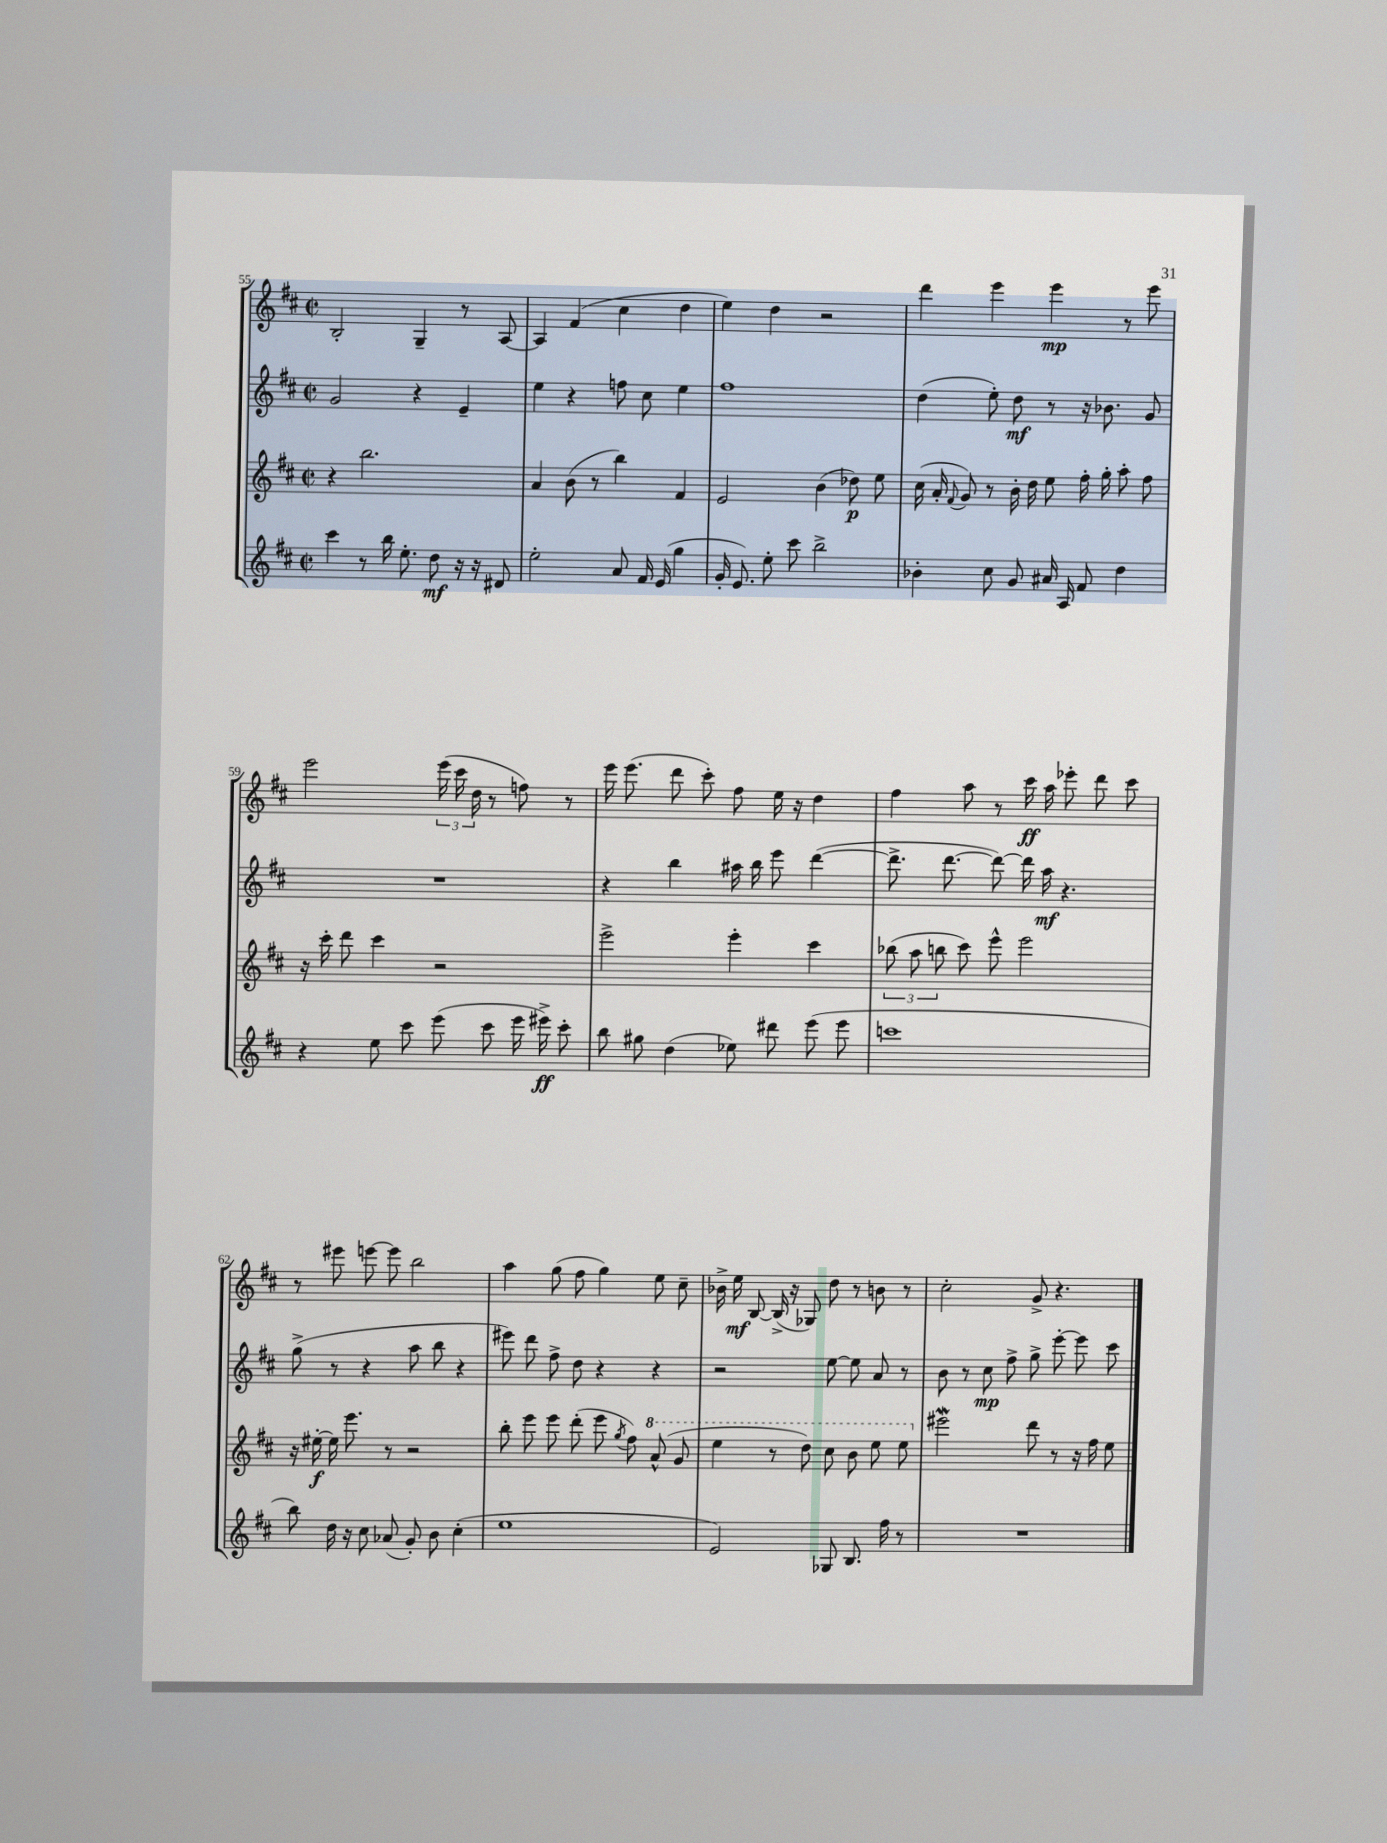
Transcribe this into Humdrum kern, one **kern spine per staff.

**kern	**kern	**kern	**kern
*staff4	*staff3	*staff2	*staff1
*clefG2	*clefG2	*clefG2	*clefG2
*k[f#c#]	*k[f#c#]	*k[f#c#]	*k[f#c#]
*M2/2	*M2/2	*M2/2	*M2/2
*met(c|)	*met(c|)	*met(c|)	*met(c|)
4ccc#	4r	2g	2B'
8r	2.bb	.	.
16bb	.	.	.
8.ee'	.	.	.
.	.	4r	4G~
8dd	.	.	.
16r	.	4e~	8r
16r	.	.	.
8d#	.	.	[8A
=	=	=	=
2ee'	4a	4ee	4A]
.	(8b	4r	(4f#
.	8r	.	.
8a	4bb)	8ff	4cc#
16f#	.	8cc#	.
(16e	.	.	.
4gg	4f#	4ee	4dd
=	=	=	=
16g'	2e	1ff#	4ee)
8.e)	.	.	.
8ee'	.	.	4dd
8ccc#	.	.	.
2bb^	(4b	.	2r
.	8dd-)	.	.
.	8ee	.	.
=	=	=	=
4b-'	(16cc#	(4dd	4ddd
.	16a'	.	.
.	8qqf#	.	.
.	8g)	.	.
8cc#	8r	8ee')	4eee
8g	16b'	8dd	.
.	16dd	.	.
16a#	8ee	8r	4eee
16A	.	.	.
8f#	16ff#'	16r	.
.	16gg'	8.b-	.
4dd	8aa'	.	8r
.	8ff#	8g	8eee
=	=	=	=
4r	16r	1r	2eee
.	16ccc#'	.	.
.	8ddd	.	.
8ee	4ccc#	.	.
8ccc#	.	.	.
(8eee	2r	.	(24eee
.	.	.	24ccc#
.	.	.	24dd
8ccc#	.	.	8r
16eee	.	.	8ff)
16eee#^)	.	.	.
8ccc#'	.	.	8r
=	=	=	=
8bb	2eee^	4r	16eee
.	.	.	(8.eee
8gg#	.	.	.
(4dd	.	4bb	8ddd
.	.	.	8ccc#')
8ee-)	4eee'	16aa#	8ff#
.	.	16bb	.
8ddd#	.	8eee	16ee
.	.	.	16r
(8eee	4ccc#	([4ddd	4dd
8eee	.	.	.
=	=	=	=
1ccc	(12bb-	8.ddd^]	4ff#
.	12aa	.	.
.	12bb	.	.
.	.	[8.ddd	.
.	8ccc#)	.	8aa
.	8eee^^	8ddd_)	8r
.	2eee	16ddd]	16ccc#
.	.	16aa	16aa
.	.	4.r	8eee-'
.	.	.	8ddd
.	.	.	8ccc#
=	=	=	=
8bb)	16r	(8gg^	8r
.	[16ee#'	.	.
16dd	16ee#]	8r	8eee#
16r	8.eee	.	.
8cc#	.	4r	[8eee
(8a-	8r	.	8eee]
8g')	2r	8aa	2bb
8b	.	8bb	.
(4cc#'	.	4r	.
=	=	=	=
1ee	8bb'	8eee#)	4aa
.	8eee	8ddd	.
.	8eee	8ff#^	(8gg
.	(8ddd'	8dd	8ff#
.	8eee	4r	4gg)
.	8qgg	.	.
.	8ff#)	.	.
.	(8aa^^	4r	8ee
.	8gg	.	8cc#~
=	=	=	=
2e)	4eee	2r	16b-^
.	.	.	16ee
.	.	.	[8B
.	8r	.	(16B^]
.	.	.	16r
.	8ddd)	.	8G-)
8G-	8ccc#	[8ee	8dd
8.B	8bb	8ee]	8r
.	8eee	8a	8b
16ff#	.	.	.
8r	8eee	8r	8r
=	=	=	=
1r	2eee#	8b	2cc#'
.	.	8r	.
.	.	8cc#	.
.	.	8ff#^	.
.	8ddd	8gg^	8g^
.	8r	[8eee'	4.r
.	16r	8eee]	.
.	16ff#	.	.
.	8ee	8ccc#	.
==	==	==	==
*-	*-	*-	*-
